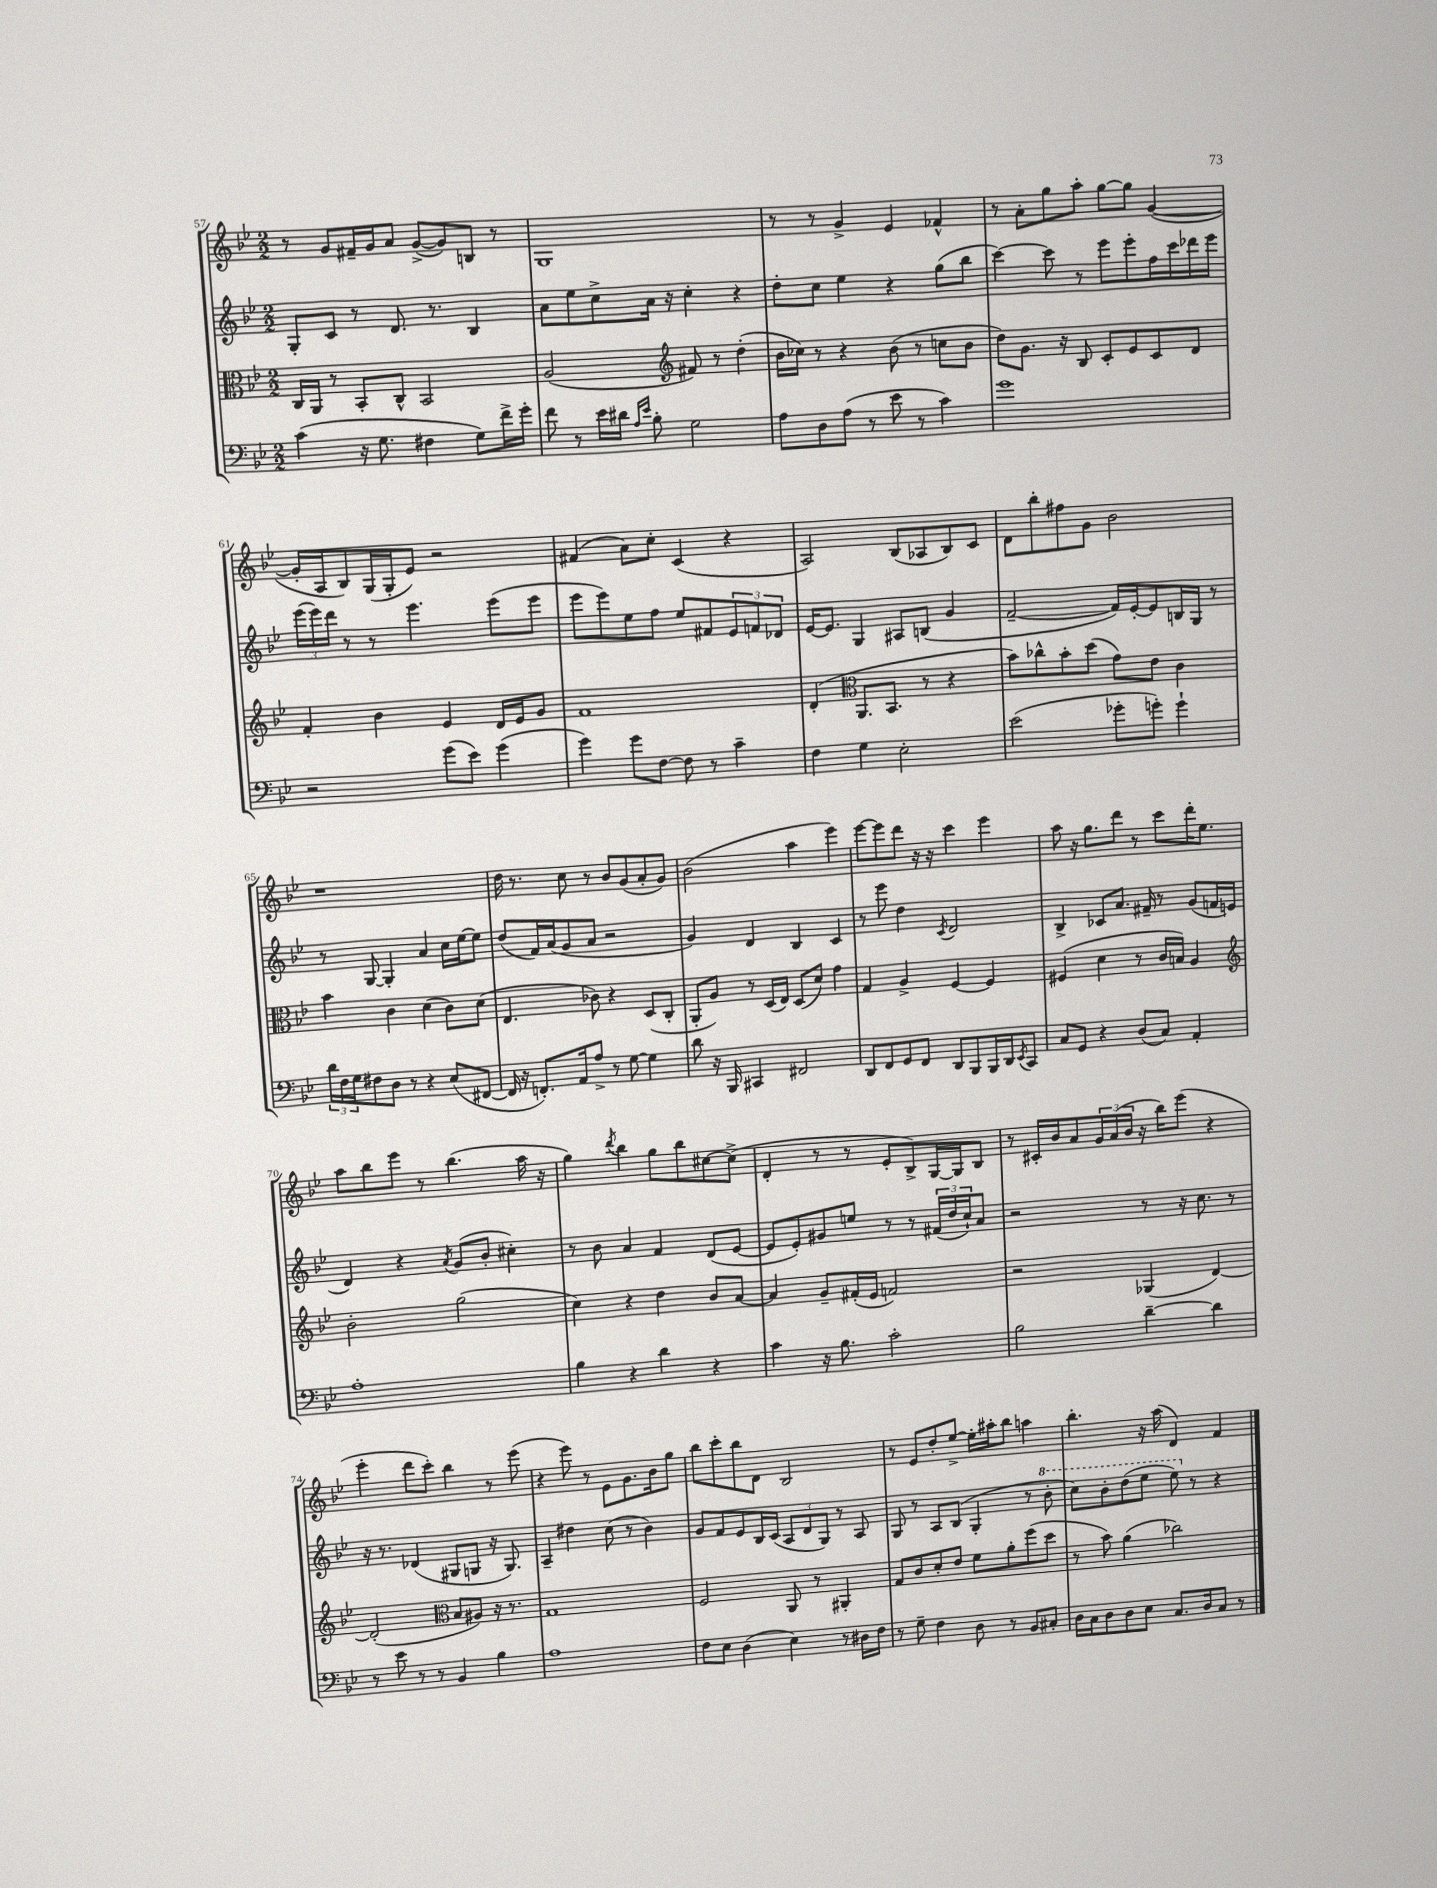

**kern	**kern	**kern	**kern
*part4	*part3	*part2	*part1
*staff4	*staff3	*staff2	*staff1
*clefF4	*clefC3	*clefG2	*clefG2
*k[b-e-]	*k[b-e-]	*k[b-e-]	*k[b-e-]
*M2/2	*M2/2	*M2/2	*M2/2
=57	=57	=57	=57
(4c\	16C/LL	8G'/L	8r
.	16AA/JJ	.	.
.	8r	8c/J	8g/L
16r	8BB-'/L	8r	16f#X~/L
8.G\	.	.	16g/J
.	8C^^/J	8.d/	8a/J
4F#X\	2BB-/	.	([8g^/L
.	.	8.r	.
.	.	.	8g/])
8G\L)	.	4B-/	8Bn/J
16f^\L	.	.	8r
16g'\JJ	.	.	.
=58	=58	=58	=58
8f\	(2A/	8a\L	1G
8r	.	8ee-\	.
16e-\LL	.	8cc^\	.
16d#X\JJ	.	.	.
16qqA/LL	.	.	.
16qqe-/JJ	.	.	.
8B-'\	.	16a\Jk	.
.	.	16r	.
*	*clefG2	*	*
2G\	8f#X/)	4cc'\	.
.	8r	.	.
.	(4dd'\	4r	.
=59	=59	=59	=59
8A\L	16b-\LL	8dd'\L	8r
.	16cc-X\JJ)	.	.
8D\	8r	8cc\J	8r
(8A\J	4r	4ee-\	4g^/
8r	.	.	.
8e-\	(8b-\	4r	4e-/
8r	8r	.	.
4c\)	8ccn\L	(8gg\L	4f-X^^/
.	8b-\J	8bb-\J	.
=60	=60	=60	=60
1g	8dd\L)	[4ccc\)	8r
.	8.g\J	.	8a'\L
.	.	8ccc\]	8gg\
.	16r	.	.
.	8B-/	8r	8aa'\J
.	8c'/L	8eee-\L	[8gg\L
.	8e-/	8eee-'\	8gg\J]
.	8c/	16ff\L	([4g/
.	.	16ccc\	.
.	8d/J	16ddd-X\	.
.	.	16eee-\JJ	.
!!LO:LB:g=z
=61	=61	=61	=61
2r	4f'/	(24eee-\LL	16g'/LL]
.	.	24eee-\)	.
.	.	.	16A/J
.	.	24ddd\JJ	.
.	.	8r	8B-/)
.	4b-\	8r	(16G/L
.	.	.	16G'/J
.	.	4.eee-\	8e-/J)
(8g\L	4e-/	.	2r
8e-\J)	.	.	.
(4g\	16d/LL	(8eee-\L	.
.	16e-/J	.	.
.	8g/J	8eee-\J	.
=62	=62	=62	=62
4g\)	1f	8eee-\L	(4f#X/
.	.	8eee-\)	.
8g\L	.	8ee-\	8a\L)
[8F\J	.	8ff\J	8cc'\J
8F\]	.	8ee-/L	(4c/
8r	.	8f#X/	.
4c~\	.	12e-/	4r
.	.	12fn/	.
.	.	12d-X/J	.
=63	=63	=63	=63
4F\	(4d'/	[16e-/KL	2A/)
.	.	8.e-/J]	.
*	*clefC3	*	*
4G\	8.AA/L	4G/	.
.	8.BB-/J	.	.
2E-'\	.	8A#X/L	(8B-/L
.	8r	(8Bn/J	8A-X/
.	4r	4g/	8B-/)
.	.	.	8c/J
=64	=64	=64	=64
(2e-\	8b-\L)	[2f~/	8d\L
.	8cc-X^^\	.	8bb-'\
.	8b-'\	.	8ff#X\
.	(8dd\J	.	8g\J
8g-X'\L	8g\L)	16f/LL])	2b-\
.	.	[16e-'/J	.
8gn'\J)	8e-\J	8e-/]	.
4g`\	4c\	16Bn/L	.
.	.	16G/JJ	.
.	.	8r	.
!!LO:LB:g=z
=65	=65	=65	=65
24d\LL	4b-\	8r	1r
24F\	.	.	.
24G\J	.	.	.
8F#X\	.	[8G/	.
8D\J	4c\	4G'/]	.
8r	.	.	.
4r	(4d\	4a/	.
(8E-/L	8c\L)	16cc\LL	.
.	.	[16ee-\J	.
[8FF#X/J	(8d\J	8ee-\J]	.
=66	=66	=66	=66
16FF#/]	4.E-/	(8dd/L	16dd\
16r	.	.	8.r
8.FFn'/L)	.	16f/L)	.
.	.	(16a/J	.
.	.	8g/	8cc\
16AA/k	.	.	.
8A^/J	8c-X\)	8a/J	8r
8r	4r	2r	8b-/L
[8G\	.	.	(8g/
4G\]	(8D/L	.	8a'/
.	8C'/J	.	8g/J)
=67	=67	=67	=67
8d\	8AA'/L	4g/)	(2b-\
16r	8A/J)	.	.
16BBB-/	.	.	.
4CC#X/	8r	4d/	.
.	(16D/LL	.	.
.	16E-/JJ)	.	.
2FF#X/	(8D/L	4B-/	4aa\
.	8d/J)	.	.
.	4g\	4c/	4eee-\)
=68	=68	=68	=68
8DD/L	4G/	8r	[8eee-\L
8FF/	.	8eee-\	8eee-\]
8GG/	4A^/	4dd\	8ddd\J
8FF/J	.	.	16r
.	.	.	16r
.	.	8qc/	.
8DD/L	[4F/	2d/	4ccc\
8BBB-/	.	.	.
16BBB-/L	4F/]	.	4eee-\
16DD/J	.	.	.
8qEE-/	.	.	.
8CC/J	.	.	.
=69	=69	=69	=69
8C/L	(4F#X/	4B-^/	8aa\
8GG/J	.	.	16r
.	.	.	8.gg\L
4r	4d\	8c-X/L	.
.	.	8.a/J	8ddd\J
(8D/L	8r	.	8r
.	.	16f#X~/	.
8C/J)	16c/LL	8r	8ccc\L
.	16Bn/JJ)	.	.
4AA'/	4A/	(8g/L	16ddd'\K
.	.	.	8.ee-\J
.	.	16fn/L	.
.	.	16en/JJ	.
!!LO:LB:g=z
=70	=70	=70	=70
*	*clefG2	*	*
1A'	2b-'\	4d/)	8aa\L
.	.	.	8bb-\
.	.	4r	8eee-\J
.	.	.	8r
.	.	8qa/	.
.	(2gg\	(8g/L	(4.bb-\
.	.	8b-'/J	.
.	.	4cc#X'\)	.
.	.	.	16aa\
.	.	.	16r
=71	=71	=71	=71
4B-\	4cc\)	8r	4gg\)
.	.	8b-\	.
.	.	.	8qddd/
4r	4r	4a/	4bb-\
4d\	4dd\	4f/	8gg\L
.	.	.	8bb-\
4r	8b-/L	(8d/L	[8cc#X\
.	[8a/J	[8e-/J	(8cc#^\J]
=72	=72	=72	=72
4c\	4a/]	8e-/L]	4d'/
.	.	8e-'/)	.
16r	8g~/L	8g#X/	8r
8.B-\	.	.	.
.	(16f#X'/L	8een/J	8r
.	16e-/JJ	.	.
2c'\	2fn/)	8r	8e-'/L
.	.	8r	8B-^/)
.	.	(24f#X/LL	[16G/L
.	.	24dd/	.
.	.	.	16G/J]
.	.	24cc`/J)	.
.	.	8a/J	8B-/J
=73	=73	=73	=73
2B-\	2r	2r	8r
.	.	.	16c#X'/LL
.	.	.	16b-/J
.	.	.	8a/
.	.	.	24g/L
.	.	.	(24a/
.	.	.	24b-/JJ
[4d~\	(4G-X/	8r	16r
.	.	.	16bb-\KL)
.	.	16r	(8eee-\J
.	.	8.cc\	.
4d\]	[4d/)	.	4r
.	.	8r	.
!!LO:LB:g=z
=74	=74	=74	=74
8r	(2d'/]	16r	4eee-'\
.	.	8.r	.
8e-\	.	.	.
8r	.	(4d-X/	8ddd\L
8r	.	.	8ccc'\J)
*	*clefC3	*	*
4BB-/	8B-/L	8G#X/L	4bb-\
.	8A#X/J)	8Gn/J	.
4B-\	16r	16r	8r
.	8.r	8.G/)	.
.	.	.	(8eee-\
=75	=75	=75	=75
1A	1G	4A~/	4r
.	.	4dd#X\	8eee-\)
.	.	.	8r
.	.	(8cc\	8e-\L
.	.	8r	8.g\
.	.	4b-\)	.
.	.	.	16b-\k
.	.	.	8gg\J
=76	=76	=76	=76
8F\L	2F/	8g/L	8bb-\L
8E-\J	.	8f/	8ccc'\
(4D\	.	8e-/	8bb-\
.	.	16B-/L	8d\J
.	.	(16c/JJ	.
4E-\)	8AA/	12A/L	2B-/
.	.	12d/	.
.	8r	.	.
.	.	12G/J)	.
8r	4AA#X'/	8r	.
16D#X\LL	.	8A/	.
16F\JJ	.	.	.
=77	=77	=77	=77
8r	8G/L	8G/	8r
8G~\	8c/	8r	8e-/L
4F\	8d'/	8A/L	8dd'/
.	8e-/J	(8B-/J	[8ee-^/J
8D\	8f\L	4G'/	16ee-'\LL]
.	.	.	16aa#X'\J
8r	8a'\	.	8bb-\J
8BB-/L	(8ff\	8r	4aan\
*	*	*8va	*
8C#X'/J	8dd\J	8bb-'\	.
=78	=78	=78	=78
16D\LL	8r	8ccc\L)	4.bb-'\
16C\J	.	.	.
8D\	8b-\)	8bb-'\	.
8D\	(4a\	(8ddd\	.
8E-\J	.	8eee-\J	16r
.	.	.	(16aa\
8.C/L	2cc-X\)	8eee-\)	4d/)
*	*	*X8va	*
.	.	8r	.
16D/k	.	.	.
8C/J	.	4r	4f/
8r	.	.	.
==	==	==	==
*-	*-	*-	*-
